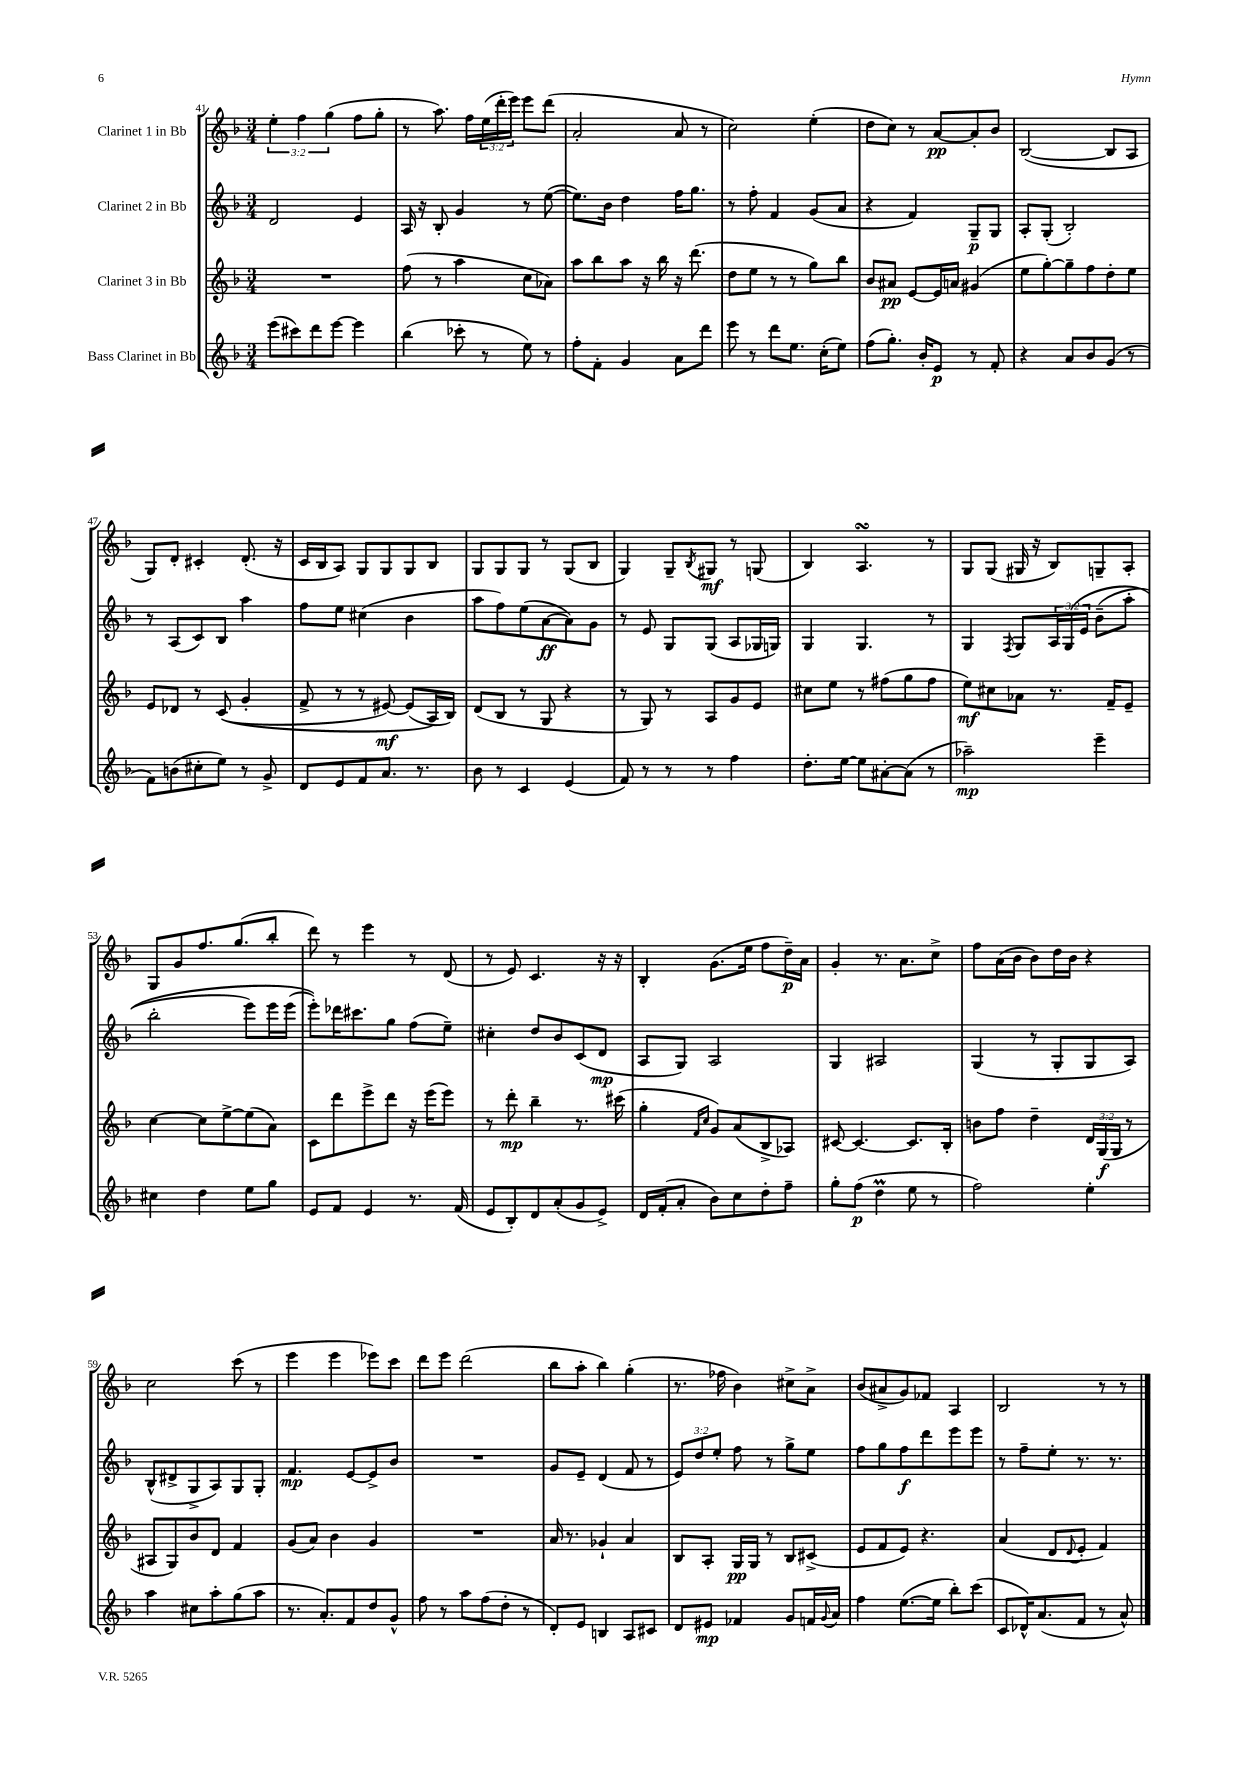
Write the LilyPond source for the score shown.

<<
\new StaffGroup <<
\new Staff = "s0" \with { instrumentName = "Clarinet 1 in Bb" } {
    \clef treble \key f \major \numericTimeSignature \time 3/4 \override Staff.TupletNumber.text = #tuplet-number::calc-fraction-text
    \tuplet 3/2 { e''4-. f''4 g''4( } f''8 g''8-. |
    r8 a''8.) f''16 \tuplet 3/2 { e''16( d'''16-. e'''16) } e'''8 d'''8( |
    a'2-. a'8 r8 |
    c''2) e''4-.( |
    d''8 c''8) r8 a'8~\pp a'8-. bes'8 |
    bes2~( bes8 a8 |
    g8) d'8-. cis'4-. d'8.-.( r16 |
    c'16 bes16 a8) g8 g8 g8 bes8 |
    g8 g8 g8 r8 g8( bes8 |
    g4) g8-- \acciaccatura { bes8 } gis8\mf r8 g8( |
    bes4) a4.\turn r8 |
    g8 g8( gis16 r16 bes8) g8-- a8-. |
    g8 g'8 f''8. g''8.( bes''8-. |
    d'''8) r8 e'''4 r8 d'8( |
    r8 e'8) c'4. r16 r16 |
    bes4-. g'8.( e''16 f''8 d''16--\p) a'16 |
    g'4-. r8. a'8. c''8-> |
    f''8 a'16( bes'16 bes'8) d''16 bes'16 r4 |
    c''2 c'''8( r8 |
    e'''4 e'''4 ees'''8) c'''8 |
    d'''8 e'''8 d'''2( |
    bes''8 a''8-. bes''4) g''4-.( |
    r8. fes''16 bes'4) cis''8-> a'8-> |
    bes'8( ais'8-> g'8) fes'8 a4 |
    bes2 r8 r8 \bar "|." |
}
\new Staff = "s1" \with { instrumentName = "Clarinet 2 in Bb" } {
    \clef treble \key f \major \numericTimeSignature \time 3/4 \override Staff.TupletNumber.text = #tuplet-number::calc-fraction-text
    d'2 e'4 |
    a16 r16 bes8-. g'4 r8 e''8~( |
    e''8.) bes'16 d''4 f''16 g''8. |
    r8 f''8-. f'4 g'8( a'8 |
    r4 f'4) g8--\p g8 |
    a8-. g8-.( bes2-.) |
    r8 a8( c'8) bes8 a''4 |
    f''8 e''8 cis''4( bes'4 |
    a''8 f''8) e''8( a'8~\ff a'8) g'8 |
    r8 e'8 g8 g8( a8 ges16 g16) |
    g4 g4. r8 |
    g4 \acciaccatura { f8 } g8 \tuplet 3/2 { a16 g16\( e'16 } bes'8--( a''8-. |
    bes''2-. e'''8) e'''16 e'''16( |
    e'''8-.)\) des'''16 cis'''8. g''8 f''8( e''8--) |
    cis''4-. d''8 bes'8 c'8( d'8\mp |
    a8 g8) a2 |
    g4 ais2 |
    g4( r8 g8-. g8 a8) |
    bes8-^( dis'8-> g8-> a8) g8 g8-. |
    f'4.\mp e'8~ e'8-> bes'8 |
    R2. |
    g'8 e'8-- d'4( f'8 r8 |
    \tuplet 3/2 { e'8) d''8 e''8-. } f''8 r8 g''8-> e''8 |
    f''8 g''8 f''8\f d'''8 e'''8 e'''8 |
    r8 f''8-- e''8-. r8. r8. \bar "|." |
}
\new Staff = "s2" \with { instrumentName = "Clarinet 3 in Bb" } {
    \clef treble \key f \major \numericTimeSignature \time 3/4 \override Staff.TupletNumber.text = #tuplet-number::calc-fraction-text
    R2. |
    f''8( r8 a''4 c''8 aes'8) |
    a''8 bes''8 a''8 r16 bes''16 r16 d'''8.( |
    d''8 e''8 r8 r8 g''8) bes''8 |
    bes'8 ais'8\pp e'8~ e'16 a'16 gis'4( |
    e''8 g''8~-.) g''8-- f''8 d''8-. e''8 |
    e'8 des'8 r8 c'8(\( g'4-. |
    f'8-> r8 r8 eis'8~\mf) eis'8( a16\) bes16) |
    d'8( bes8 r8 g8 r4 |
    r8 g8) r8 a8 g'8 e'8 |
    cis''8 e''8 r8 fis''8( g''8 fis''8 |
    e''8\mf) cis''8 aes'8 r8. f'16-- e'8-- |
    c''4~ c''8 e''8~-> e''8( a'8) |
    c'8 d'''8 e'''8-> d'''8 r16 e'''16( e'''8) |
    r8 d'''8-.\mp bes''4-- r8. cis'''16( |
    g''4-. \grace { f'16 c''16 } g'8) a'8( bes8-> aes8) |
    cis'8~ cis'4.~ cis'8. bes16-. |
    b'8 f''8 d''4-- \tuplet 3/2 { d'16 g16\f( g16 } r8 |
    ais8 g8) bes'8 d'8 f'4 |
    g'8( a'8) bes'4 g'4 |
    R2. |
    a'16 r8. ges'4-! a'4 |
    bes8 a8-. g16\pp g16 r8 bes8 cis'8->( |
    e'8 f'8 e'8) r4. |
    a'4( d'8 \appoggiatura { d'8 } e'8-. f'4) \bar "|." |
}
\new Staff = "s3" \with { instrumentName = "Bass Clarinet in Bb" } {
    \clef treble \key f \major \numericTimeSignature \time 3/4
    e'''8( cis'''8) d'''8 e'''8~ e'''4 |
    bes''4( ces'''8-. r8 e''8) r8 |
    f''8-. f'8-. g'4 a'8 d'''8 |
    e'''8 r8 d'''8 e''8. c''16-.( e''8) |
    f''8( g''8.-.) bes'16-. e'8\p r8 f'8-. |
    r4 a'8 bes'8 g'8( r8 |
    f'8) b'8( cis''8-. e''8) r8 g'8-> |
    d'8 e'8 f'8 a'8. r8. |
    bes'8 r8 c'4 e'4( |
    f'8) r8 r8 r8 f''4 |
    d''8.-. e''16~ e''8 ais'8~-. ais'8( r8 |
    aes''2--\mp) e'''4-- |
    cis''4 d''4 e''8 g''8 |
    e'8 f'8 e'4 r8. f'16( |
    e'8 bes8-.) d'8 a'8-.( g'8 e'8->) |
    d'16 f'16-.( a'8-. bes'8) c''8 d''8-. f''8-- |
    g''8-. f''8\p( d''4\prall e''8 r8 |
    f''2) e''4-. |
    a''4 cis''8 a''8-. g''8( a''8 |
    r8. a'8.-.) f'8 d''8 g'8-^ |
    f''8 r8 a''8 f''8( d''8-. r8 |
    d'8-.) e'8 b4 a8 cis'8 |
    d'8 eis'8\mp fes'4 g'8 f'16 \appoggiatura { g'8 } a'16 |
    f''4 e''8.~( e''16 bes''8-.) c'''8( |
    c'8 des'16-^) a'8.( f'8 r8 a'8-^) \bar "|." |
}
>>
>>
\layout { \context { \Score currentBarNumber = #41 } }
